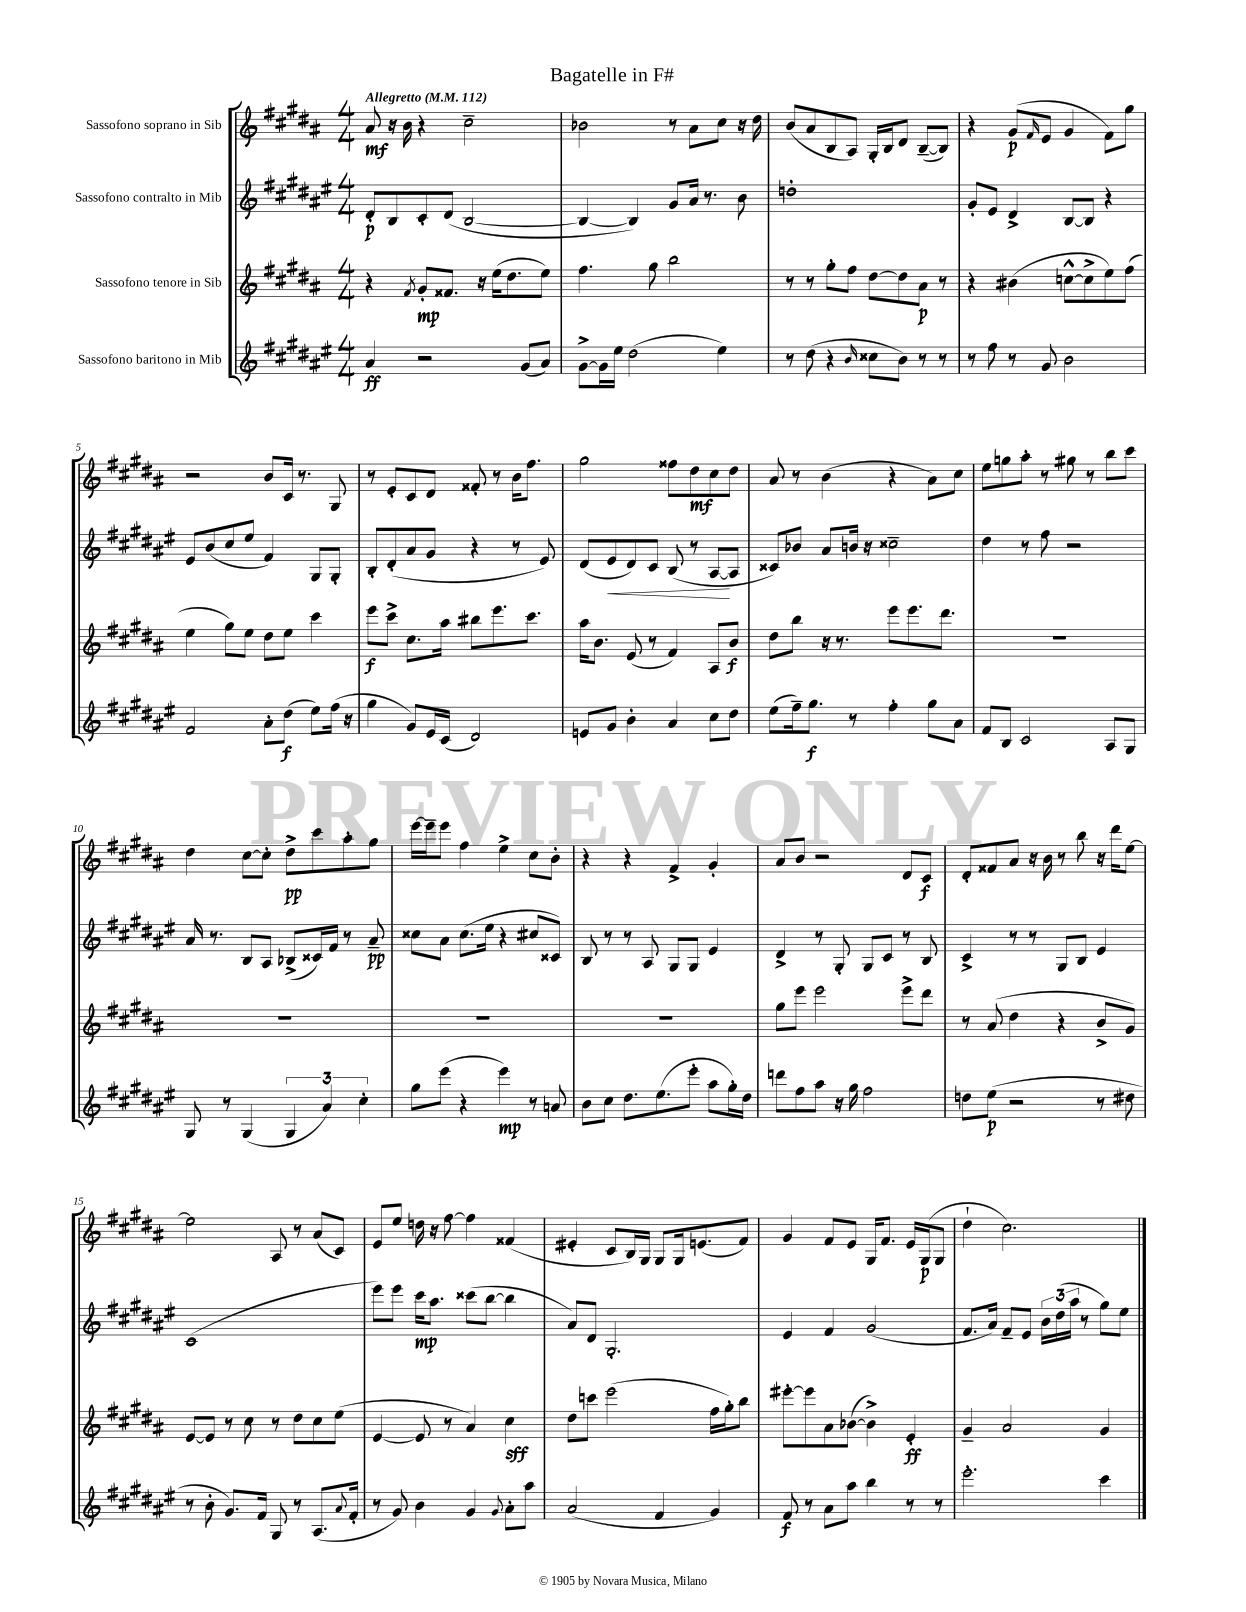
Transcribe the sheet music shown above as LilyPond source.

\header { title = "Bagatelle in F#" }
<<
\new StaffGroup <<
\new Staff = "s0" \with { instrumentName = "Sassofono soprano in Sib" } {
    \clef treble \key b \major \numericTimeSignature \time 4/4 \tempo "Allegretto" 4 = 112
    ais'8\mf r16 b'16 r4 cis''2-- |
    bes'2 r8 ais'8 cis''8 r16 dis''16 |
    b'8( ais'8 b8 ais8) gis16-. b16 dis'8 b8~--( b8) |
    r4 gis'8\p( \grace { fis'16 } e'8 gis'4 fis'8) gis''8 |
    r2 b'8 cis'16 r8. gis8 |
    r8 e'8-. cis'8 dis'8 fisis'8-. r8 b'16 fis''8. |
    gis''2 fisis''8 dis''8\mf cis''8 dis''8 |
    ais'8 r8 b'4( r4 ais'8) cis''8 |
    e''8 g''8 ais''8-. r8 gis''8 r8 b''8 cis'''8 |
    dis''4 cis''8~ cis''8-. dis''8->\pp cis'''8 ais''8-. gis''8 |
    e'''16~ e'''16-- e'''8 fis''4 e''4-> cis''8 b'8-. |
    r4 r4 fis'4-> gis'4-. |
    ais'8 b'8 r2 dis'8 cis'8\f |
    dis'8-. fisis'8 ais'8 r16 b'16 r8 b''8 r16 dis'''16 e''8~ |
    e''2 ais8 r8 ais'8( cis'8) |
    e'8 e''8 d''16 r16 fis''8~ fis''4 fisis'4( |
    eis'4-. cis'8 b16) gis16 gis8 gis16 e'8.( fis'8) |
    gis'4 fis'8 e'8 gis16 fis'8. e'16 gis16\p( gis8 |
    dis''4-! cis''2.) \bar "|." |
}
\new Staff = "s1" \with { instrumentName = "Sassofono contralto in Mib" } {
    \clef treble \key fis \major \numericTimeSignature \time 4/4
    dis'8-.\p b8 cis'8-. dis'8( b2~ |
    b4~ b4) gis'8 ais'16 r8. b'8 |
    d''1-. |
    gis'8-. eis'8 dis'4-> b8~ b8 r4 |
    eis'8 b'8( cis''8 eis''8 fis'4) gis8 gis8-. |
    b8-. dis'8-.( ais'8 gis'8 r4 r8 eis'8) |
    dis'8( eis'8\< dis'8) cis'8 b8( r8 ais8~\! ais8 |
    cisis'8) bes'8 ais'8 b'16 r16 cisis''2-- |
    dis''4 r8 fis''8 r2 |
    ais'16 r8. b8 ais8 bes8->( cisis'16) fis'16 r8 ais'8--\pp |
    cisis''8 ais'8 cisis''8.( eis''16 r4 cis''8 cisis'8) |
    b8 r8 r8 ais8 gis8 gis8 eis'4 |
    dis'4-> r8 gis8-. gis8 cis'8 r8 b8 |
    cis'4-> r8 r8 gis8 b8 eis'4 |
    cis'1( |
    eis'''8) eis'''8 cis'''16\mp ais''8. cisis'''8( b''8~ b''4 |
    ais'8) dis'8 gis2.-. |
    eis'4 fis'4 gis'2( |
    fis'8. ais'16) fis'8-- eis'8 \tuplet 3/2 { b'16 dis''16( ais''16 } r8 gis''8) eis''8 \bar "|." |
}
\new Staff = "s2" \with { instrumentName = "Sassofono tenore in Sib" } {
    \clef treble \key b \major \numericTimeSignature \time 4/4
    r4 \acciaccatura { fis'8 } gis'8-.\mp fisis'8. r16 e''16( dis''8. e''8) |
    fis''4. gis''8 b''2 |
    r8 r8 gis''8-. fis''8 dis''8~ dis''8 ais'8\p r8 |
    r4 bis'4( c''8~-^ c''8-> e''8) fis''8( |
    e''4 gis''8) e''8 dis''8 e''8 cis'''4 |
    e'''8\f cis'''8-> cis''8. ais''16 bis''8 e'''8. cis'''8. |
    ais''16 b'8. e'8( r8 fis'4) ais8 b'8\f |
    dis''8 b''8 r16 r8. e'''8 e'''8. dis'''8. |
    R1 |
    R1 |
    R1 |
    R1 |
    gis''8 e'''8 e'''2 e'''8-> dis'''8 |
    r8 ais'8( dis''4 r4 b'8-> gis'8) |
    e'8~ e'8 r8 cis''8 r8 dis''8 cis''8 e''8( |
    e'4~ e'8 r8 ais'4) cis''4\sff |
    dis''8 c'''8 e'''2( fis''16 gis''16-.) b''8 |
    eis'''8~-. eis'''8 ais'8 bes'8~( bes'4->) e'4-.\ff |
    gis'4-- ais'2 gis'4 \bar "|." |
}
\new Staff = "s3" \with { instrumentName = "Sassofono baritono in Mib" } {
    \clef treble \key fis \major \numericTimeSignature \time 4/4
    ais'4\ff r2 gis'8( ais'8) |
    gis'8~-> gis'16 eis''16 dis''2( eis''4) |
    r8 dis''8( r4 \grace { b'16 } cisis''8 b'8) r8 r8 |
    r8 fis''8 r8 gis'8 b'2 |
    fis'2 ais'8-. dis''8\f( eis''8) fis''16( r16 |
    gis''4 gis'8) eis'16 cis'16( dis'2) |
    e'8 gis'8 b'4-. ais'4 cis''8 dis''8 |
    eis''8( fis''16--) gis''8.\f r8 fis''4-. gis''8 ais'8 |
    fis'8 b8 cis'2 ais8 gis8 |
    gis8 r8 gis4( \tuplet 3/2 { gis4 ais'4) cis''4-. } |
    gis''8 eis'''8( r4 eis'''4\mp) r8 a'8 |
    b'8 cis''8 dis''8. eis''8.( eis'''8-. ais''8 gis''16-.) dis''16 |
    d'''8 fis''8 ais''8 r16 gis''16 fis''2 |
    d''8 eis''8\p( r2 r8 dis''8 |
    r8 b'8-. gis'8.) fis'16 gis8 r8 ais8.( \appoggiatura { ais'8 } fis'16-. |
    r8 gis'8) b'4 gis'4 \appoggiatura { gis'8 } ais'8-. ais''8 |
    ais'2( fis'4 gis'4) |
    fis'8\f r8 ais'8 ais''8 b''4 r8 r8 |
    eis'''2.-. cis'''4 \bar "|." |
}
>>
>>
